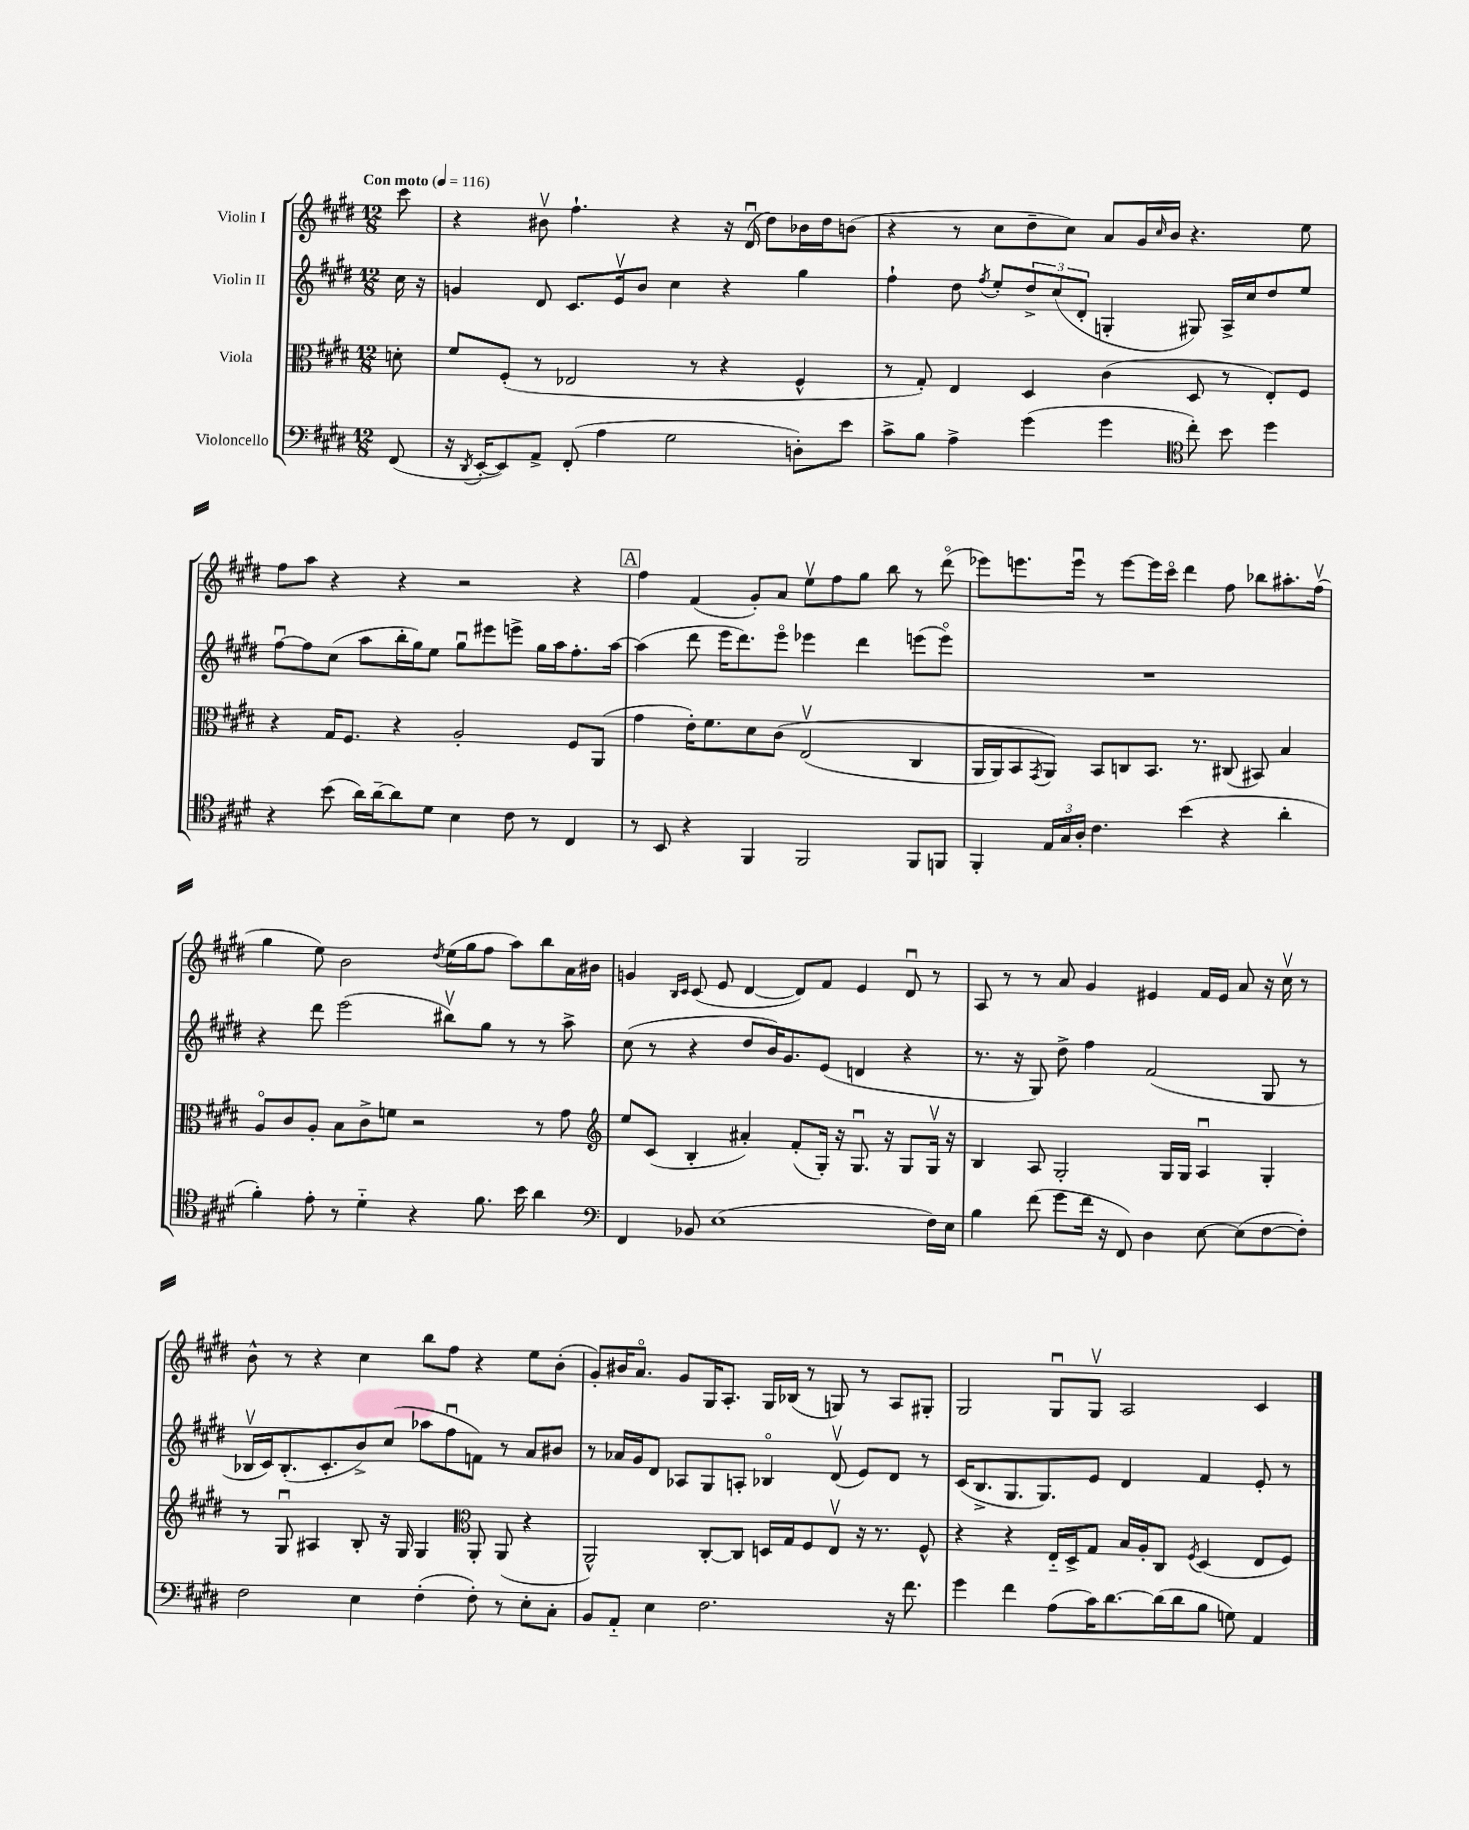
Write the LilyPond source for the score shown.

<<
\new StaffGroup <<
\new Staff = "s0" \with { instrumentName = "Violin I" } {
    \clef treble \key e \major \numericTimeSignature \time 12/8 \partial 8 \tempo "Con moto" 4 = 116
    cis'''8 |
    r4 bis'8\upbow fis''4.-! r4 r16 dis'16\downbow( dis''8) bes'16 dis''16 b'8( |
    r4 r8 cis''8 dis''8-- cis''8) a'8 gis'16 \grace { cis''16 } b'16 r4. e''8 |
    fis''8 a''8 r4 r4 r2 r4 |
    \mark \markup { \box "A" } fis''4 fis'4( gis'8-.) a'8 e''8\upbow fis''8 gis''8 b''8 r8 dis'''8\flageolet( |
    ees'''8) e'''8. e'''16\downbow r8 e'''8~ e'''16 cis'''16\flageolet dis'''4 fis''8 bes''8 ais''8.-. fis''16\upbow( |
    gis''4 e''8) b'2 \acciaccatura { dis''8 } e''16( gis''16 fis''8 a''8) b''8 a'16 bis'16 |
    g'4 \grace { b16 cis'16 } cis'8( e'8 dis'4~ dis'8) fis'8 e'4 dis'8\downbow r8 |
    a8 r8 r8 a'8 gis'4 eis'4 fis'16 eis'16 a'8 r16 cis''16\upbow r8 |
    b'8-^ r8 r4 cis''4 b''8 fis''8 r4 e''8 b'8-.( |
    gis'8-.) bis'16 a'8.\flageolet gis'8 gis16 a8.-. gis16 bes16( r8 g8) r8 a8 gis8-. |
    gis2 gis8\downbow gis8\upbow a2 cis'4 \bar "|." |
}
\new Staff = "s1" \with { instrumentName = "Violin II" } {
    \clef treble \key e \major \numericTimeSignature \time 12/8 \partial 8
    cis''16 r16 |
    g'4 dis'8 cis'8. e'16\upbow b'8 cis''4 r4 gis''4 |
    fis''4-! dis''8 \acciaccatura { fis''8 } e''8-. \tuplet 3/2 { dis''8-> cis''8( dis'8-. } g4-. gis8) a16-> cis''16 dis''8 e''8 |
    fis''8~\downbow fis''8 cis''8( a''8 b''16-. gis''16) e''8 gis''8\downbow eis'''8 e'''8-> gis''16 a''16 fis''8.-. a''16~ |
    \mark \markup { \box "A" } a''4( dis'''8 e'''16 dis'''8.) e'''8\flageolet ees'''4 dis'''4 e'''8( e'''8\flageolet) |
    R1. |
    r4 dis'''8 e'''2( bis''8\upbow) gis''8 r8 r8 a''8-> |
    cis''8( r8 r4 dis''8 b'16) gis'8. e'8( d'4 r4 |
    r8. r16 gis8) dis''8-> fis''4 fis'2( gis8 r8 |
    bes16\upbow cis'16) bes8.-.( cis'8.-. b'8->) cis''8( aes''8 fis''8\downbow f'8) r8 a'8 bis'8 |
    r8 aes'16 gis'16 dis'8 aes8 gis8 a8-. bes4\flageolet dis'8\upbow( e'8) dis'8 r8 |
    cis'16( b8.-> gis8. gis8.) e'8 dis'4 fis'4 e'8-. r8 \bar "|." |
}
\new Staff = "s2" \with { instrumentName = "Viola" } {
    \clef alto \key e \major \numericTimeSignature \time 12/8 \partial 8
    d'8-. |
    fis'8 fis8-.( r8 ees2 r8 r4 fis4-^ |
    r8 gis8-.) e4 dis4 cis'4( dis8 r8 e8-.) fis8 |
    r4 gis16 fis8. r4 a2-. fis8 a,8( |
    \mark \markup { \box "A" } gis'4 e'16-.) fis'8. dis'8 cis'8\( e2\upbow( cis4 |
    a,16 a,16) b,8 \acciaccatura { gis,8 } a,8\) b,8 c8 b,8. r8. cis8( bis,8) b4 |
    a8\flageolet cis'8 a8-. b8 cis'8-> f'8 r2 r8 gis'8 |
    \clef treble e''8 cis'8( b4-. ais'4-.) fis'8-.( gis16-.) r16 gis8.\downbow r16 gis8 gis16\upbow r16 |
    b4 a8 gis2-. gis16 gis16 a4\downbow gis4-. |
    r8 gis8\downbow ais4 b8-. r16 gis16 gis4 \clef alto a,8-. a,8( r4 |
    a,2-^) cis8~-. cis8 d16 gis16 fis8 e8\upbow r16 r8. fis8-^ |
    r4 r4 e16-_ dis16-> gis8 b16 a16-. cis8 \acciaccatura { fis8 } dis4( e8 fis8) \bar "|." |
}
\new Staff = "s3" \with { instrumentName = "Violoncello" } {
    \clef bass \key e \major \numericTimeSignature \time 12/8 \partial 8
    fis,8( |
    r16 \acciaccatura { dis,8 } e,16~-. e,8) a,8-> fis,8-.( a4 gis2 d8-.) e'8 |
    cis'8-> b8 a4-> gis'4( gis'4 \clef tenor cis''8-.) b'8 dis''4 |
    r4 b'8( a'16) a'16~-- a'8 dis'8 b4 cis'8 r8 cis4 |
    \mark \markup { \box "A" } r8 b,8 r4 fis,4 fis,2 fis,8 f,8 |
    fis,4-. \tuplet 3/2 { e16 gis16 a16-. } cis'4. b'4( r4 a'4-. |
    fis'4-.) e'8-. r8 dis'4-_ r4 fis'8. b'16 a'4 |
    \clef bass fis,4 bes,8 e1( fis16) e16 |
    b4 fis'8( gis'8 fis'16 r16 fis,8) dis4 e8~ e8( fis8~ fis8-.) |
    fis2 e4 fis4-.( fis8-.) r8 e8-. cis8-. |
    b,8 a,8-_ e4 fis2. r16 fis'8. |
    gis'4 fis'4 a8( cis'16) dis'8.~ dis'16( dis'16 b8 g8) a,4 \bar "|." |
}
>>
>>
\layout { \context { \Score \remove "Bar_number_engraver" } }
